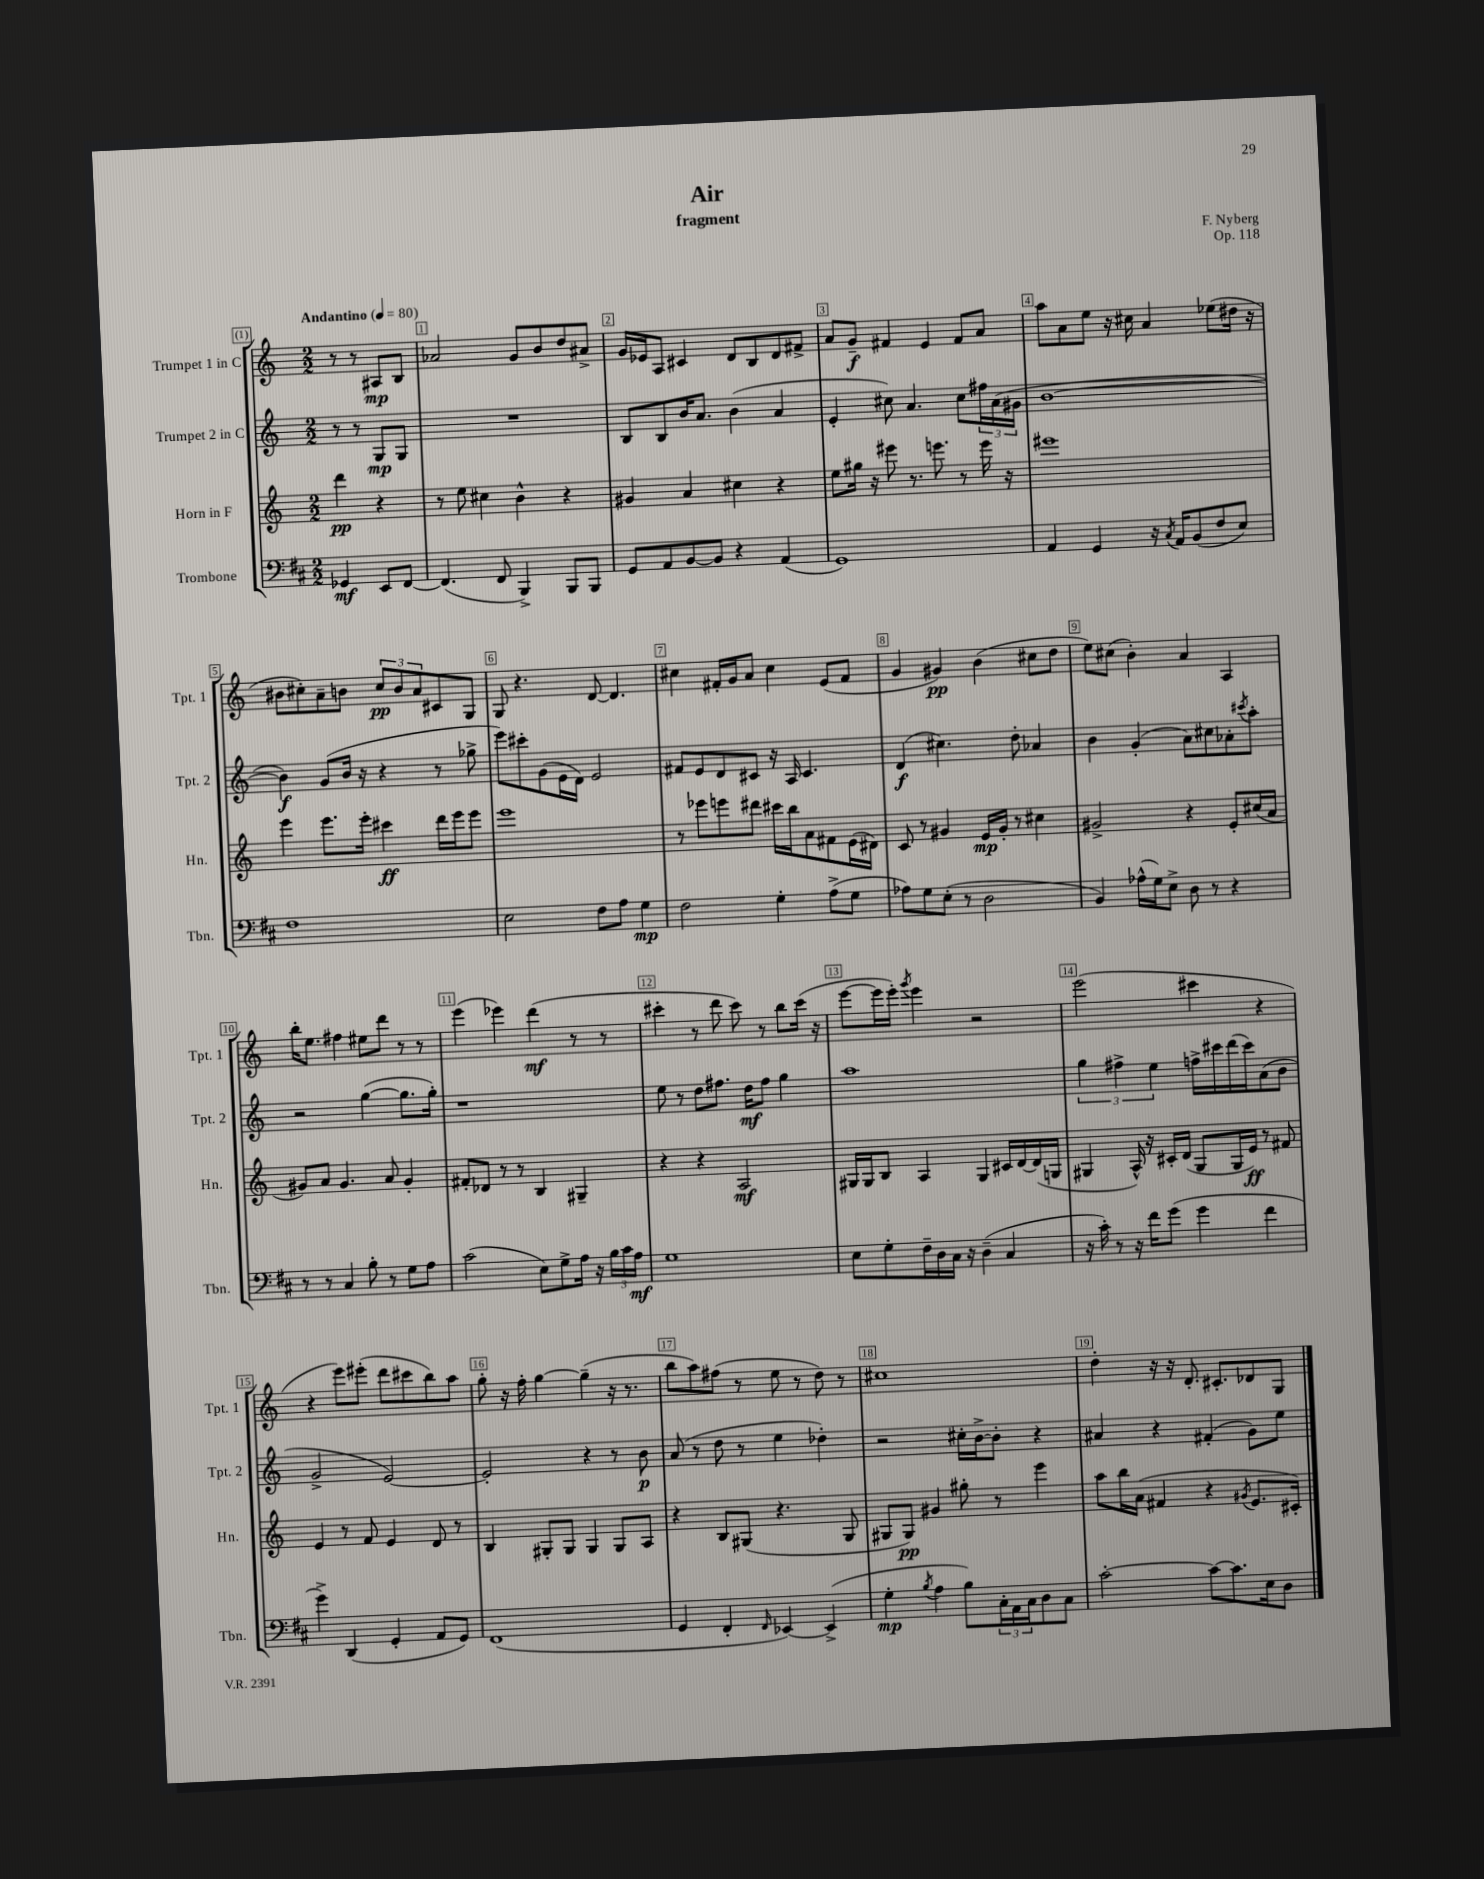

**kern	**kern	**kern	**kern
*staff4	*staff3	*staff2	*staff1
*clefF4	*clefG2	*clefG2	*clefG2
*k[f#c#]	*k[]	*k[]	*k[]
*M2/2	*M2/2	*M2/2	*M2/2
*MM80	*MM80	*MM80	*MM80
4GG-/	4ddd\	8r	8r
.	.	8r	8r
8EE/L	4r	8G/L	8A#/L
[8FF#/J	.	8G/J	8B/J
=	=	=	=
(4.FF#/]	8r	1r	2a-/
.	8ee\	.	.
.	4cc#\	.	.
8FF#/	.	.	.
4BBB^/)	4b^^\	.	8g/L
.	.	.	8b/
8BBB/L	4r	.	8dd/
8BBB/J	.	.	8a#^/J
=	=	=	=
8GG/L	4g#/	8B/L	16g/LL
.	.	.	16e-/J
8AA/	.	8B/	8A/J
[8BB/	4a/	16b/K	4c#/
.	.	8.a/J	.
8BB/]J	.	.	.
4r	4cc#\	(4b\	8d/L
.	.	.	8B/
(4AA/	4r	4a/	8d/
.	.	.	8f#^/J
=	=	=	=
1GG)	8ee\L	4e'/	8a/L
.	16gg#\Jk	.	8g~/J
.	16r	.	.
.	8eee#\	8cc#\)	4f#/
.	8.r	4.a/	.
.	.	.	4e/
.	8.eee\	.	.
.	8r	8cc#\L	8f#/L
.	16eee\	24ff#\L	8a/J
.	.	(24a\	.
.	16r	.	.
.	.	24g#\JJ	.
=	=	=	=
4AA/	1eee#	[1b	8aa\L
.	.	.	8a\
4GG/	.	.	8ee\J
.	.	.	16r
.	.	.	16cc#\
16r	.	.	4a/
8qC#/	.	.	.
16AA/LK	.	.	.
(8BB/	.	.	.
8F#/	.	.	(8ee-\L
8E/J)	.	.	16dd#\Jk
.	.	.	16r
=	=	=	=
1F#	4eee\	4b\])	8b#\L
.	.	.	8cc#'\)
.	8.eee\L	(8g/L	8a~\
.	.	16b/Jk	8b\J
.	16eee'\Jk	16r	.
.	4ccc#\	4r	12cc#/L
.	.	.	12b/
.	.	.	12a/
.	16ddd\LL	8r	8c#/
.	16eee\J	.	.
.	8eee\J	8gg-^\	8G/J
=	=	=	=
2E\	1eee	8eee\L)	8G/
.	.	8ccc#'\	4.r
.	.	(8g\	.
.	.	16e\L	.
.	.	16d\JJ)	.
8F#\L	.	2e/	[8d/
8A\J	.	.	4.d/]
4G\	.	.	.
=	=	=	=
2F#\	8r	8f#/L	4cc#\
.	8eee-\L	8e/	.
.	8eee\	8d/	16f#'/LL
.	.	.	16g/J
.	8ddd#\J	8c#/J	8a/J
4G'\	16ccc#\LL	16r	4cc#\
.	16bb\J	16A/	.
.	8a\	4.c#/	.
(8A^\L	8f#\	.	(8e/L
8G\J	(16e\L	.	8f#/J
.	16d#\JJ)	.	.
=	=	=	=
8A-\L)	8c/	(4d/	4g/
8G\	8r	.	.
(8E'\J	4g#/	4.cc#\)	4g#/)
8r	.	.	.
2D\	16e/LL	.	(4b\
.	16g#'/JJ	.	.
.	8r	8dd'\	.
.	4cc#\	4a-/	8cc#\L
.	.	.	8dd\J
=	=	=	=
4BB/)	2g#^/	4b\	8ee\L)
.	.	.	(8cc#\J
(16A-^^\LL	.	(4g'/	4b'\)
16G\J)	.	.	.
8E^\J	.	.	.
8D\	4r	8a\L)	4a/
8r	.	8cc#\	.
4r	8e'/L	8a-'\	4A/
.	.	8qccc#/	.
.	(16cc#/L	8aa'\J	.
.	16a/JJ	.	.
=	=	=	=
8r	8g#/L)	2r	16bb'\LK
.	.	.	8.ee\J
8r	8a/J	.	.
4C#/	4.g#/	.	4ff#\
8B'\	.	([4gg\	8ee#\L
8r	8a/	.	8ddd\J
8G\L	4g#'/	8.gg\]L	8r
8A\J	.	.	8r
.	.	16gg'\Jk)	.
=	=	=	=
(2c#\	8f#'/L	1r	(4eee\
.	8d-/J	.	.
.	8r	.	4eee-\)
.	8r	.	.
8E\L)	4B/	.	(4ddd\
8G^\	.	.	.
16A\Jk	4G#~/	.	8r
16r	.	.	.
24B\LL	.	.	8r
24c#\	.	.	.
24A\JJ	.	.	.
=	=	=	=
1G	4r	8ee\	4ccc#'\
.	.	8r	.
.	4r	8dd\L	8r
.	.	8.ff#\J	8ddd\
.	2A/	.	8ccc#\)
.	.	16dd\LK	.
.	.	8ff#\J	8r
.	.	4gg\	8bb\L
.	.	.	(16ccc#\Jk
.	.	.	16r
=	=	=	=
8E\L	16G#/LL	1aa	[8eee\L
.	16G#/J	.	.
8G'\	8B/J	.	16eee\]L
.	.	.	16eee'\JJ)
.	.	.	8qggg/
16F#~\L	4A/	.	4eee\
16D\	.	.	.
16C#\JJ	.	.	.
16r	.	.	.
(4D~\	4G#/	.	2r
4C#/	16c#/LL	.	.
.	[16d/	.	.
.	(16d/]	.	.
.	16G/JJ	.	.
=	=	=	=
16r	4G#/	6gg\	(2eee\
16c#'\)	.	.	.
8r	.	.	.
.	.	6ff#^\	.
16r	16A^^/)	.	.
16f#\LK	16r	.	.
.	.	6ee\	.
(8g\J	16c#'/LL	.	.
.	(16d/JJ	.	.
4g\	8G#/L	16ff^\LL	4ccc#\
.	.	16ccc#\	.
.	16G#/L	(16ddd\	.
.	16e/JJ)	16ccc#\J)	.
4f#\	8r	(8a\	4r
.	8f#/	8b\J	.
=	=	=	=
4g^\)	4e/	2g^/	4r
(4DD/	8r	.	8eee\L)
.	8f/	.	(8eee#'\J
4GG'/	4e/	[2e/)	8ddd\L
.	.	.	8ccc#\
8AA/L	8d/	.	8bb\)
8GG/J)	8r	.	8aa\J
=	=	=	=
(1FF#	4B/	2e'/]	8gg'\
.	.	.	16r
.	.	.	16ff'\
.	8G#'/L	.	[4gg\
.	8G#/J	.	.
.	4G#/	4r	(4gg~\]
.	8G#/L	8r	16r
.	.	.	8.r
.	8A/J	8b\	.
=	=	=	=
4GG/	4r	(8a/	8bb\L
.	.	8r	8aa\)
4FF#'/	8B/L	8dd\	(8ff#\J
.	(8G#/J	8r	8r
16qqFF#/	.	.	.
[4EE-/)	4.r	4ee\	8ee\
.	.	.	8r
(4EE-^/]	.	4dd-'\)	8dd\)
.	8G#/	.	8r
=	=	=	=
4G'\	8G#/L	2r	1cc#
.	8G#/J)	.	.
8qB/	.	.	.
4A\	4g#/	.	.
8B\L)	8gg#'\	16cc#'\LL	.
.	.	[16b^\J	.
24C#'\L	8r	8b'\]J	.
24AA\	.	.	.
24C#\J	.	.	.
8D\	4eee\	4r	.
8C#\J	.	.	.
=	=	=	=
[2c#'\	8aa\L	4a#/	4dd'\
.	16bb\L	.	.
.	(16a\JJ	.	.
.	4f#/	4r	16r
.	.	.	16r
.	.	.	8.d'/
8c#\_L	4r	(4f#'/	.
.	.	.	8.c#'/L
8.c#\]	.	.	.
.	8qg#/	.	.
.	8.e/L	8g\L)	8d-/
16E\k	.	.	.
8D\J	.	8ee\J	8G/J
.	16c#'/Jk)	.	.
==	==	==	==
*-	*-	*-	*-
